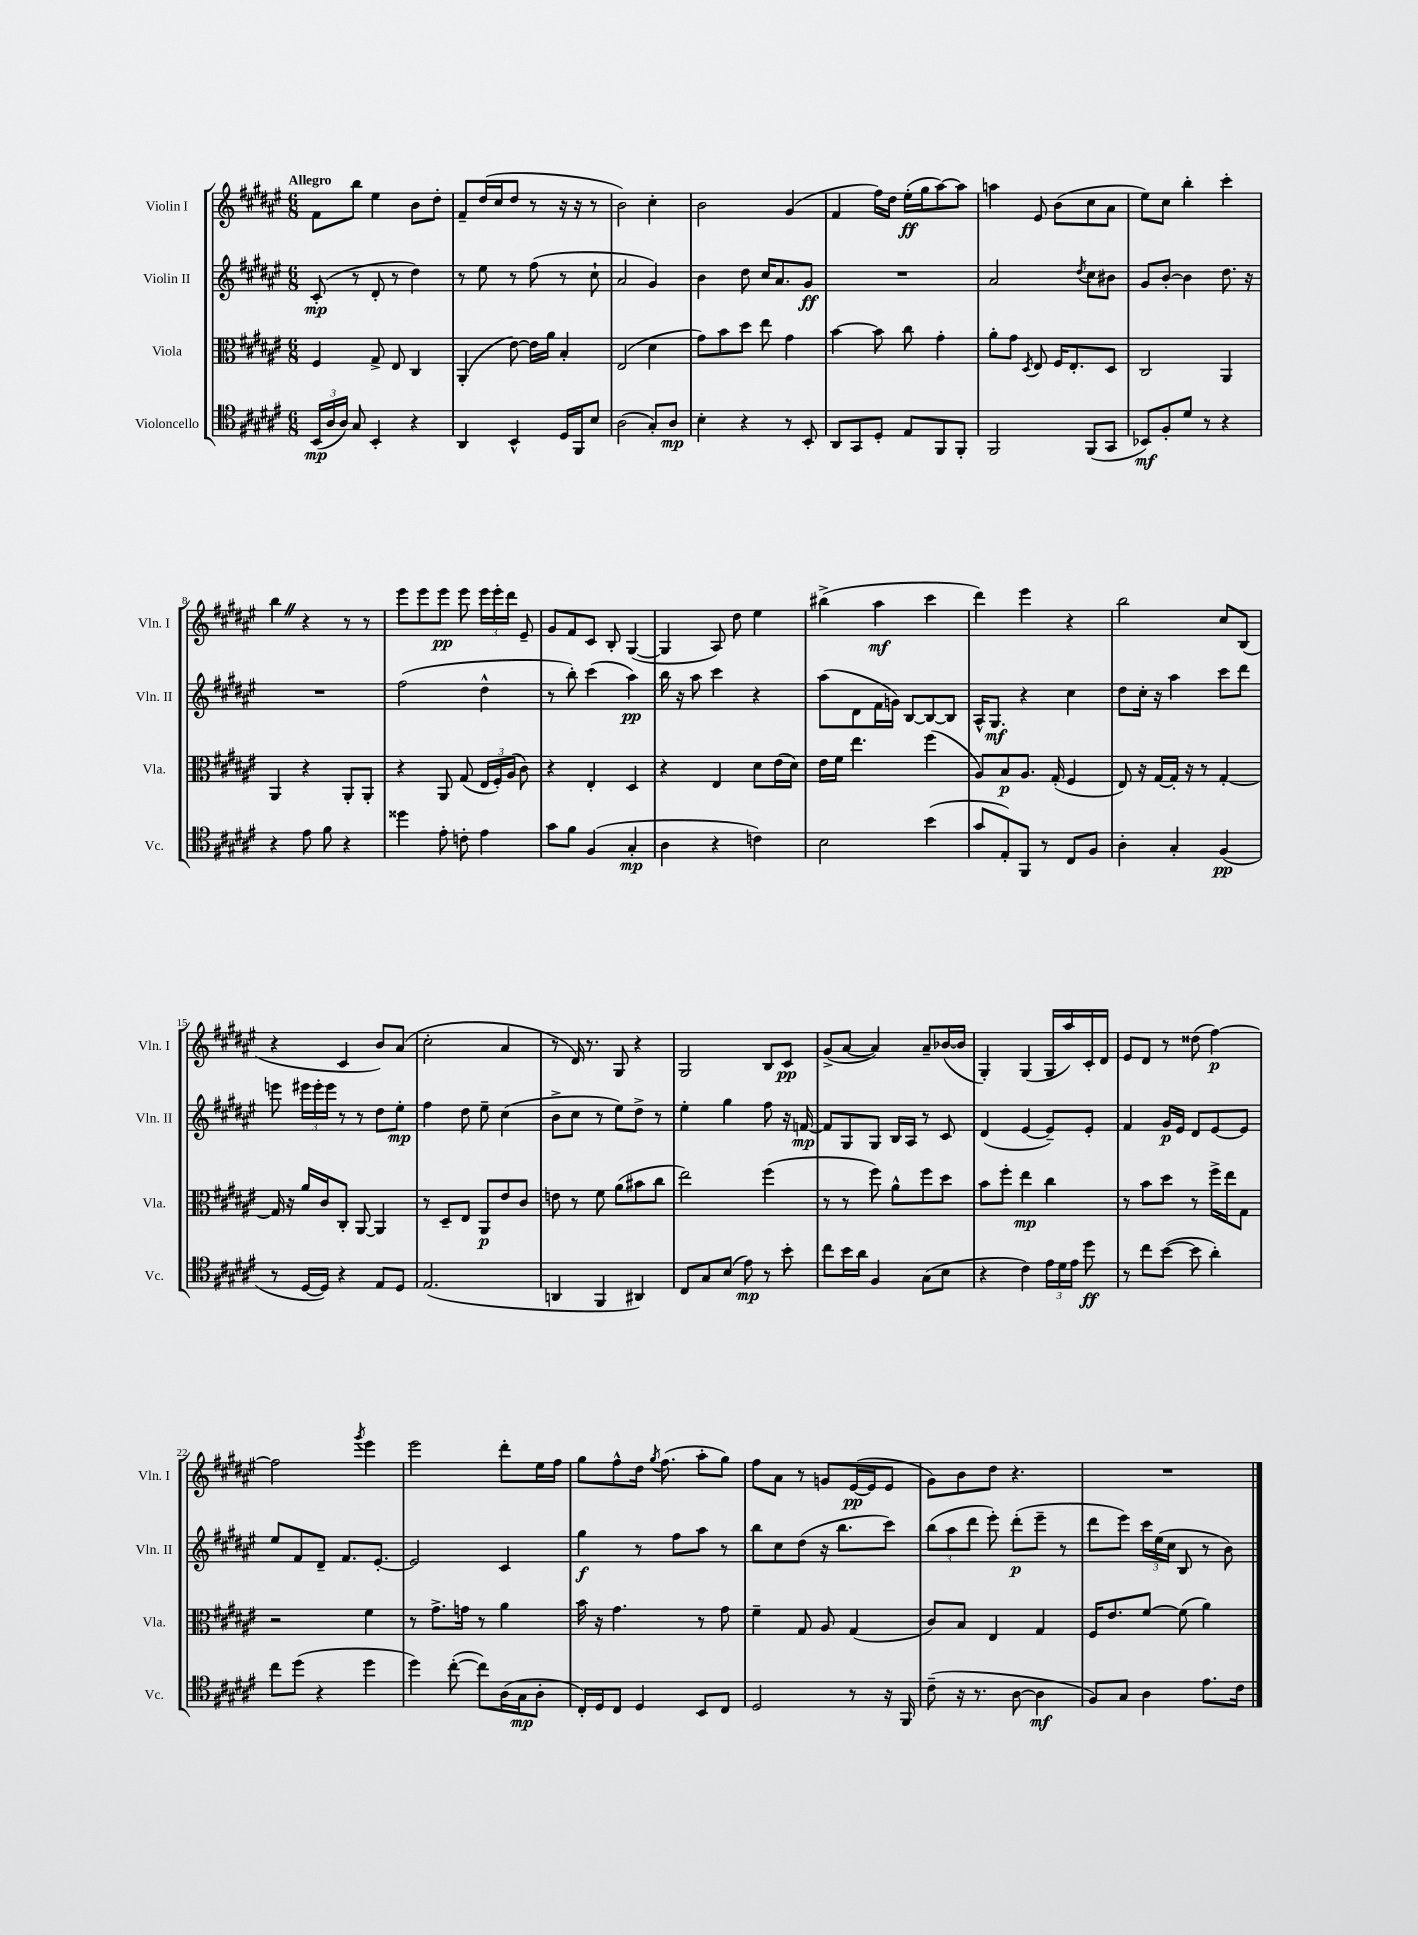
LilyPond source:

<<
\new StaffGroup <<
\new Staff = "s0" \with { instrumentName = "Violin I" shortInstrumentName = "Vln. I" } {
    \clef treble \key fis \major \numericTimeSignature \time 6/8 \tempo "Allegro"
    \autoBeamOff fis'8[ b''8] eis''4 b'8[ dis''8]-. |
    fis'8[-- dis''16( cis''16 dis''8] r8 r16 r16 r8 |
    b'2) cis''4-. |
    b'2 gis'4( |
    fis'4 fis''16[) dis''16] eis''16[-.\ff( gis''16 ais''8~) ais''8] |
    a''4 eis'8 b'8[( cis''8 ais'8] |
    eis''8[) cis''8] b''4-. cis'''4-. |
    b''4 \once \override BreathingSign.text = \markup { \musicglyph "scripts.caesura.straight" } \breathe r4 r8 r8 |
    eis'''8[ eis'''8 eis'''8]\pp eis'''8 \tuplet 3/2 { eis'''16[ eis'''16-. dis'''16] } eis'8-- |
    gis'8[ fis'8 cis'8] b8-. gis4~( |
    gis4 ais8) dis''8 eis''4 |
    bis''4->( ais''4\mf cis'''4 |
    dis'''4) eis'''4 r4 |
    b''2 cis''8[ b8]( |
    r4 cis'4 b'8[) ais'8]( |
    cis''2-. ais'4 |
    r8 dis'16) r8. gis8 r4 |
    gis2 b8[ cis'8]\pp |
    gis'8[->( ais'8]~ ais'4) ais'8[-- bes'16~( bes'16] |
    gis4-.) gis4( gis16[ ais''16) cis'16-. dis'16] |
    eis'8[ dis'8] r8 disis''8( fis''4~\p) |
    fis''2 \acciaccatura { gis'''8 } eis'''4 |
    eis'''2 dis'''8[-. eis''16 fis''16] |
    gis''8[ fis''8-^ dis''16] \acciaccatura { gis''8 } fis''8.( ais''8[-. gis''8]) |
    fis''8[ ais'8] r8 g'8[ eis'16~\pp( eis'16 eis'8] |
    gis'8[) b'8 dis''8] r4. |
    R2. \bar "|." |
}
\new Staff = "s1" \with { instrumentName = "Violin II" shortInstrumentName = "Vln. II" } {
    \clef treble \key fis \major \numericTimeSignature \time 6/8
    \autoBeamOff cis'8-.\mp( r8 dis'8-. r8 dis''4) |
    r8 eis''8 r8 fis''8( r8 cis''8-! |
    ais'2 gis'4) |
    b'4 dis''8 cis''16[ ais'8. gis'8]\ff |
    R2. |
    ais'2 \acciaccatura { dis''8 } cis''8[ bis'8] |
    gis'8[ b'8]~-. b'4 dis''8. r16 |
    R2. |
    fis''2( dis''4-^ |
    r8 b''8-.) cis'''4( ais''4\pp) |
    b''16 r16 ais''8 cis'''4 r4 |
    ais''8[( dis'8 fis'16 g'16]) b8[~ b8~ b8] |
    ais16[-^ gis8.]\mf r4 cis''4 |
    dis''8[ cis''16]-. r16 ais''4 cis'''8[ dis'''8] |
    e'''8 \tuplet 3/2 { eis'''16[ eis'''16-. eis'''16] } r8 r8 dis''8[ eis''8]-.\mp |
    fis''4 dis''8 eis''8-- cis''4( |
    b'8[-> cis''8] r8 eis''8[) dis''8]-> r8 |
    eis''4-. gis''4 fis''8 r16 f'16~\mp |
    f'8[ gis8 gis8] b16[ ais16] r8 cis'8 |
    dis'4( eis'4~ eis'8[--) eis'8]-. |
    fis'4 gis'16[\p eis'16] dis'8[ eis'8~ eis'8] |
    eis''8[ fis'8 dis'8]-- fis'8.[ eis'8.]~-. |
    eis'2 cis'4 |
    gis''4\f r8 fis''8[ ais''8] r8 |
    b''8[ cis''8 dis''8]( r16 b''8.[ cis'''8]) |
    \tuplet 3/2 { b''8[( ais''8 dis'''8] } eis'''8-.) dis'''8[-.\p( eis'''8]-- r8 |
    dis'''8[ eis'''8]) \tuplet 3/2 { cis'''16[ eis''16( cis''16] } b8 r8 b'8) \bar "|." |
}
\new Staff = "s2" \with { instrumentName = "Viola" shortInstrumentName = "Vla." } {
    \clef alto \key fis \major \numericTimeSignature \time 6/8
    \autoBeamOff fis4 gis8-> eis8 cis4 |
    ais,4-.( eis'8~) eis'16[ ais'16] b4-. |
    eis2( dis'4 |
    gis'8[) b'8 dis''8] eis''8 gis'4 |
    b'4~ b'8 cis''8 gis'4-. |
    ais'8[-. gis'8] \acciaccatura { dis8 } eis8 fis16[ eis8.-. dis8] |
    cis2 ais,4 |
    ais,4 r4 ais,8[-. ais,8]-. |
    r4 ais,8 gis8( \tuplet 3/2 { eis16[ fis16-.) ais16]( } cis'8) |
    r4 eis4-. dis4 |
    r4 eis4 dis'8[ eis'16( dis'16]) |
    eis'16[ fis'16] eis''4. fis''4( |
    ais8[) b8\p ais8.] gis16-.( fis4 |
    eis8) r16 gis16[~ gis16]-. r16 r8 gis4~-. |
    gis16 r16 ais'16[ cis'16 cis8]-. ais,8~ ais,4 |
    r8 dis8[-- eis8] ais,8[\p eis'8 cis'8] |
    e'8 r8 fis'8 ais'8[( bis'8 cis''8] |
    eis''2) fis''4( |
    r8 r8 fis''8) ais'8[-^ fis''8 dis''8] |
    b'8[ fis''8]-. eis''4\mp cis''4 |
    r8 b'8[ dis''8] r8 fis''16[-> eis''16 gis8] |
    r2 fis'4 |
    r8 gis'8.[-> g'16] r8 ais'4 |
    b'16 r16 gis'4. r8 gis'8 |
    fis'4-- gis8 ais8 gis4( |
    cis'8[) b8] eis4 gis4 |
    fis16[ eis'8. fis'8]~ fis'8( ais'4) \bar "|." |
}
\new Staff = "s3" \with { instrumentName = "Violoncello" shortInstrumentName = "Vc." } {
    \clef tenor \key fis \major \numericTimeSignature \time 6/8
    \autoBeamOff \tuplet 3/2 { b,16[\mp( ais16 ais16]) } gis8 b,4-. r4 |
    ais,4 b,4-^ dis16[ fis,16 b8] |
    ais2( gis8[-.) ais8]\mp |
    b4-. r4 r8 b,8-. |
    ais,8[ gis,8 dis8]-. eis8[ fis,8 fis,8]-. |
    fis,2 fis,8[( gis,8] |
    bes,8[\mf) fis8-. dis'8] r8 r4 |
    r4 eis'8 fis'8 r4 |
    disis''4 eis'8-. c'8-. eis'4 |
    gis'8[ fis'8] fis4( gis4-.\mp |
    ais4 r4 c'4) |
    b2 b'4( |
    gis'8[ eis8-.) fis,8] r8 cis8[ fis8] |
    ais4-. gis4-. fis4\pp( |
    r8 dis16[~ dis16]) r4 eis8[ dis8] |
    eis2.( |
    a,4 fis,4 ais,4) |
    cis8[ gis8 b8]( eis'8\mp) r8 b'8-. |
    cis''8[ b'16 ais'16] fis4 gis8[( b8] |
    r4 cis'4) \tuplet 3/2 { eis'16[ dis'16 eis'16] } dis''8\ff |
    r8 cis''8[ b'8]~( b'8 ais'4-.) |
    cis''8[ dis''8]( r4 dis''4 |
    dis''4) cis''8~-.( cis''8[) ais16( gis16\mp ais8]-. |
    cis16[-.) dis16 cis8] dis4 b,8[ cis8] |
    dis2 r8 r16 fis,16 |
    cis'8--( r16 r8. ais8~ ais4\mf |
    fis8[) gis8] ais4 eis'8.[ cis'16] \bar "|." |
}
>>
>>
